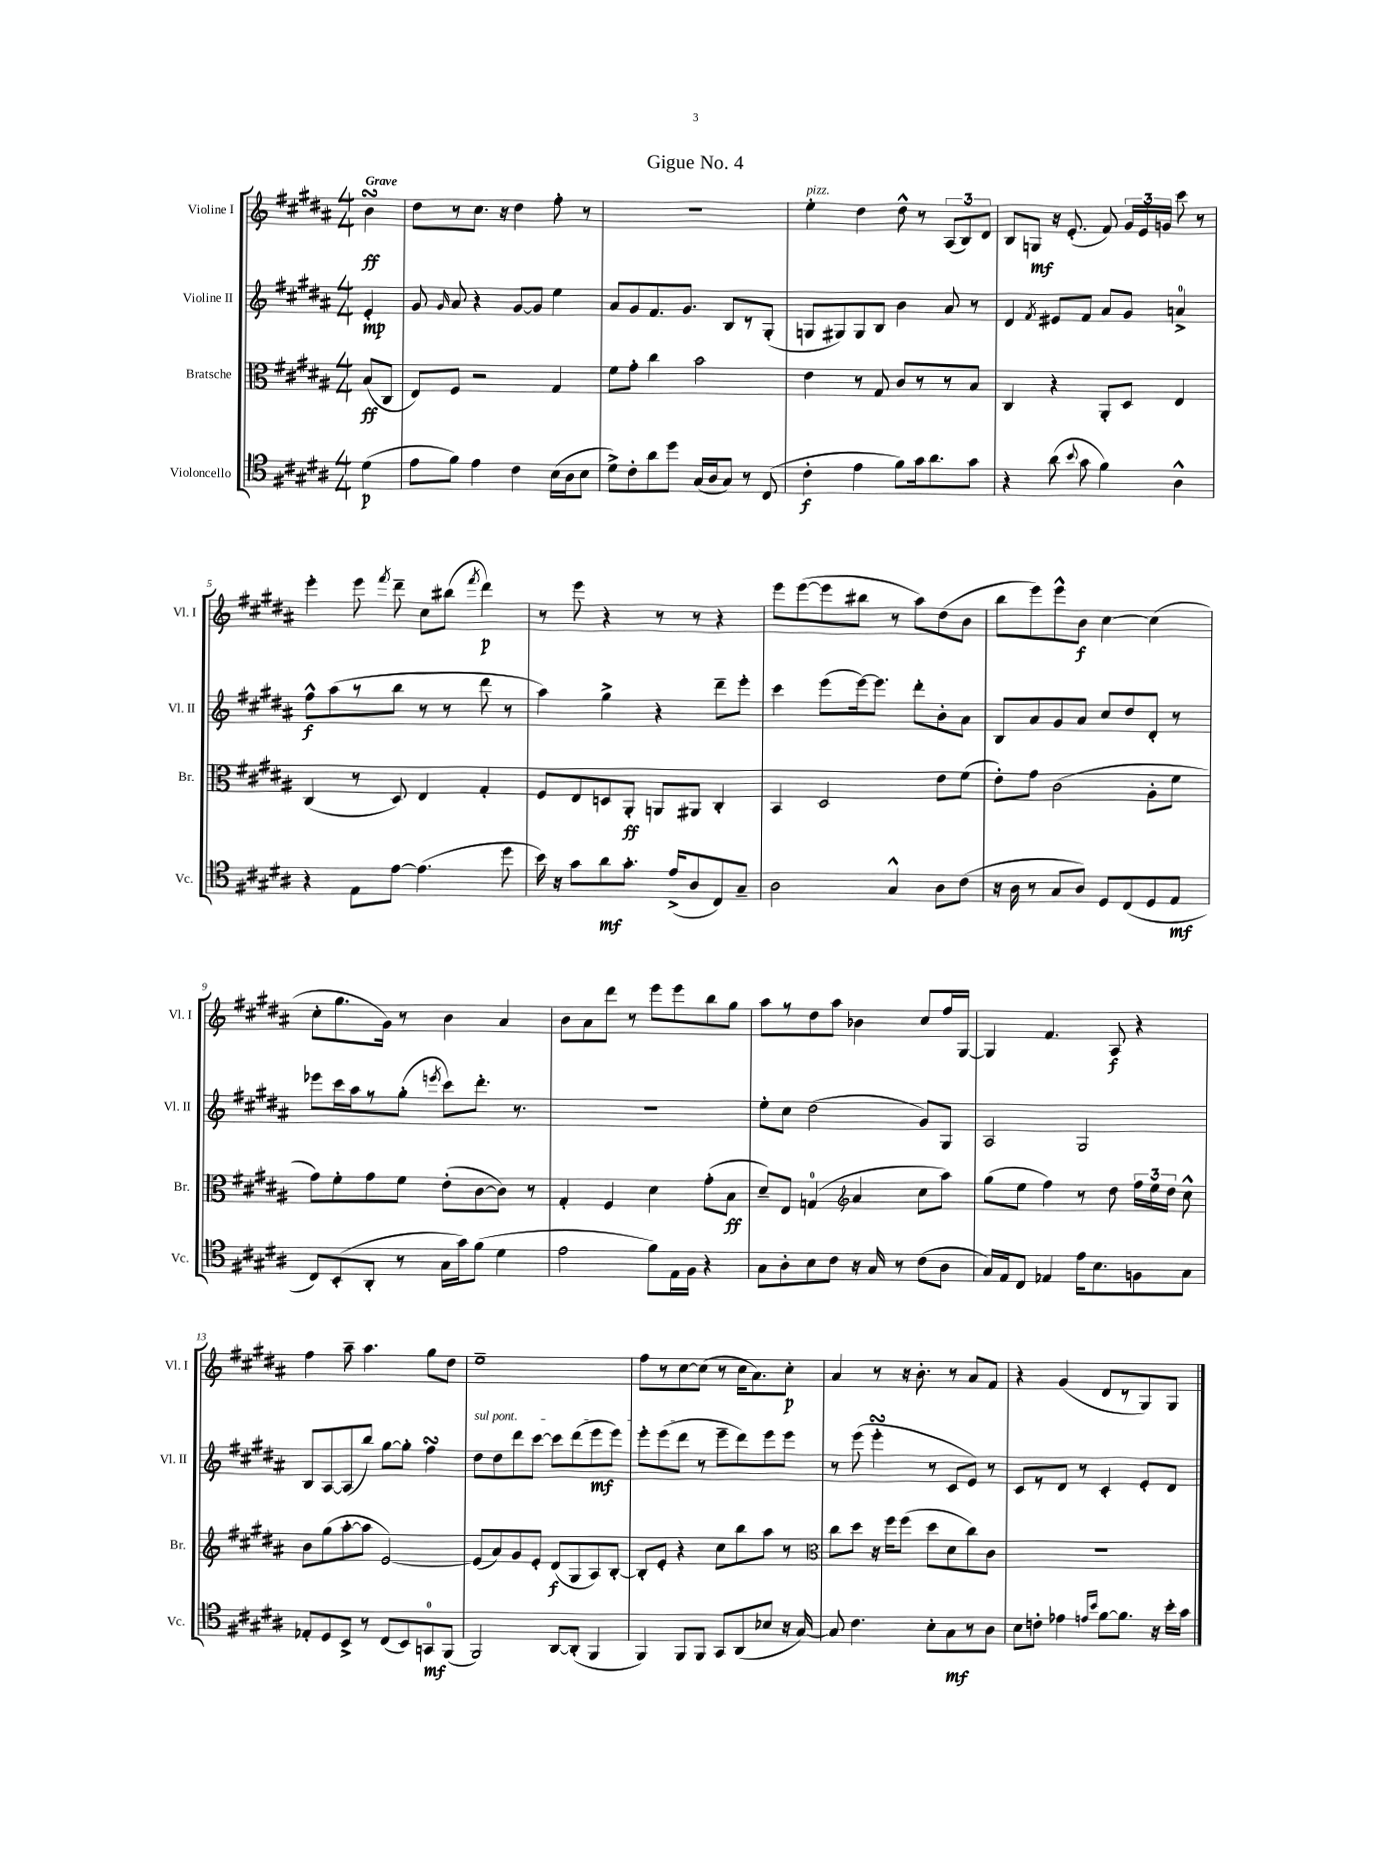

**kern	**kern	**kern	**kern
*staff4	*staff3	*staff2	*staff1
*clefC4	*clefC3	*clefG2	*clefG2
*k[f#c#g#d#a#]	*k[f#c#g#d#a#]	*k[f#c#g#d#a#]	*k[f#c#g#d#a#]
*M4/4	*M4/4	*M4/4	*M4/4
(4d#	(8B	4e'	4b
.	8C#	.	.
=	=	=	=
8e	8E)	8g#	8dd#
.	.	16qqg#	.
8f#)	8F#	8a#	8r
4e	2r	4r	8.cc#
.	.	.	16r
4c#	.	[8g#	4dd#
.	.	8g#]	.
(16B	4G#	4ee	8ff#'
16A#	.	.	.
8B	.	.	8r
=	=	=	=
8d#^)	8f#	8a#	1r
8c#'	8g#'	8g#	.
8a#	4cc#	8.f#	.
8dd#	.	.	.
.	.	8.g#	.
(16G#	2b	.	.
16A#	.	.	.
8G#)	.	8B	.
8r	.	8r	.
(8C#	.	(8G#'	.
=	=	=	=
4c#'	4e	8G	4ee'
.	.	8G#)	.
4e	8r	8G#	4dd#
.	8G#	8B	.
8f#)	8c#	4b	8dd#^^
16g#	8r	.	8r
8.a#	.	.	.
.	8r	8a#	(12A#
.	.	.	12B)
8g#	8B	8r	.
.	.	.	12d#
=	=	=	=
4r	4C#	4d#	8B
.	.	.	8G
.	.	8qf#	.
(8a#	4r	8e#	16r
.	.	.	(8.e'
8qqb	.	.	.
8g#	.	8f#	.
4f#)	8AA#'	8a#	8f#)
.	8D#	8g#	24g#
.	.	.	24e
.	.	.	24g
4A#^^	4E	4a^	8ccc#
.	.	.	8r
=	=	=	=
4r	(4C#	8ff#^^	4eee'
.	.	(8aa#	.
8E	8r	8r	8eee
.	.	.	8qfff#
[8e	8D#)	8bb	8ddd#~
(4.e]	4E	8r	8cc#
.	.	8r	(8bb#
.	.	.	8qfff#
.	4G#'	8ddd#	4ddd#)
8dd#	.	8r	.
=	=	=	=
16b)	8F#	4aa#)	8r
16r	.	.	.
8g#	8E	.	8eee
8a#	8D	4gg#^	4r
8.g#'	8AA#'	.	.
.	8AA	4r	8r
(16e^	.	.	.
8A#	8AA#	.	8r
8C#)	4C#'	8ddd#~	4r
8G#~	.	8eee'	.
=	=	=	=
2A#	4BB	4ccc#	8eee
.	.	.	([8eee
.	2D#	(8eee	8eee]
.	.	[16eee)	8bb#
.	.	8.eee]	.
4G#^^	.	.	8r
.	.	8ddd#'	8aa#)
8A#	8e	8b'	(8dd#
(8c#	(8f#	8a#	8b
=	=	=	=
16r	8e')	8B	8bb
16A#	.	.	.
8r	8g#	8a#	8eee)
8G#	(2c#	8g#	8eee^^
8A#)	.	8a#	8b
8D#	.	8cc#	[4cc#
(8C#	.	8dd#	.
8D#	8A#'	8d#'	(4cc#]
8E	8f#	8r	.
=	=	=	=
8C#)	8g#)	8eee-	8cc#'
(8BB'	8f#'	16ccc#	8.gg#
.	.	16aa#	.
8AA#'	8g#	8r	.
.	.	.	16g#)
8r	8f#	(8gg#'	8r
.	.	8qeee	.
16G#	(8e'	8ccc#)	4b
16g#)	.	.	.
(8f#	[8c#	8.ddd#'	.
4d#	8c#])	.	4a#
.	.	8.r	.
.	8r	.	.
=	=	=	=
2e	4G#'	1r	8b
.	.	.	8a#
.	4F#	.	8ddd#
.	.	.	8r
8f#)	4d#	.	8eee
16E	.	.	8eee
16F#	.	.	.
4r	(8g#'	.	8bb
.	8B	.	8gg#
=	=	=	=
8G#	8d#~)	8ee'	8aa#
8A#'	8E	8cc#	8r
8B	(4G	(2dd#	8dd#
8c#	.	.	8aa#
*	*clefG2	*	*
16r	4a#	.	4b-
16G#	.	.	.
8r	.	.	.
(8c#	8cc#	8g#)	8cc#
8A#	8aa#)	8G#	16ff#
.	.	.	[16G#
=	=	=	=
16G#)	(8gg#	2A#	4G#]
16E	.	.	.
8C#	8ee	.	.
4E-	4ff#)	.	4.f#
16e	8r	2G#	.
8.B	.	.	.
.	8dd#	.	8A#
8F	24ff#	.	4r
.	24ee	.	.
.	24dd#	.	.
8G#	8cc#^^	.	.
=	=	=	=
8E-'	8b	8B	4ff#
8D#	(8gg#	[8A#	.
8BB^	[8aa#'	(8A#]	8aa#~
8r	8aa#]	8bb)	4.aa#
(8C#	[2e)	[8gg#	.
8BB)	.	8gg#']	.
8GG	.	4ff#	8gg#
(8FF#	.	.	8dd#
=	=	=	=
2FF#)	(8e]	8dd#	1ee~
.	8a#)	8dd#	.
.	8g#	8ddd#	.
.	8e'	[8ccc#	.
[8AA#	(8d#	8ccc#]	.
(8AA#']	8G#	(8ddd#	.
4FF#	8A#)	8eee	.
.	[8B'	8eee)	.
=	=	=	=
4FF#)	8B']	8eee'	8ff#
.	8e'	(8eee	8r
8FF#	4r	8ddd#	[8cc#
8FF#	.	8r	(8cc#]
8GG#	8cc#	8eee~	8r
(8AA#	8bb	8ddd#)	16cc#
.	.	.	8.a#)
8B-	8aa#	8eee	.
16r	8r	8eee	8cc#'
[16G#)	.	.	.
=	=	=	=
*	*clefC3	*	*
8G#]	8cc#	8r	4a#
4.c#	8dd#	(8eee	.
.	16r	4eee'	8r
.	16ff#	.	.
.	(8ff#	.	16r
.	.	.	8.b'
8B'	8dd#	8r	.
8G#	8d#	8c#	8r
8r	8cc#)	8e)	8a#
8A#	8c#	8r	8f#
=	=	=	=
8B	1r	8c#	4r
8c'	.	8r	.
4e-	.	8d#	(4g#
.	.	8r	.
16qqe	.	.	.
16qqb	.	.	.
[8f#	.	4c#'	8d#
8.f#]	.	.	8r
.	.	8e'	8G#)
16r	.	.	.
16b'	.	8d#	8G#
16g#	.	.	.
==	==	==	==
*-	*-	*-	*-
